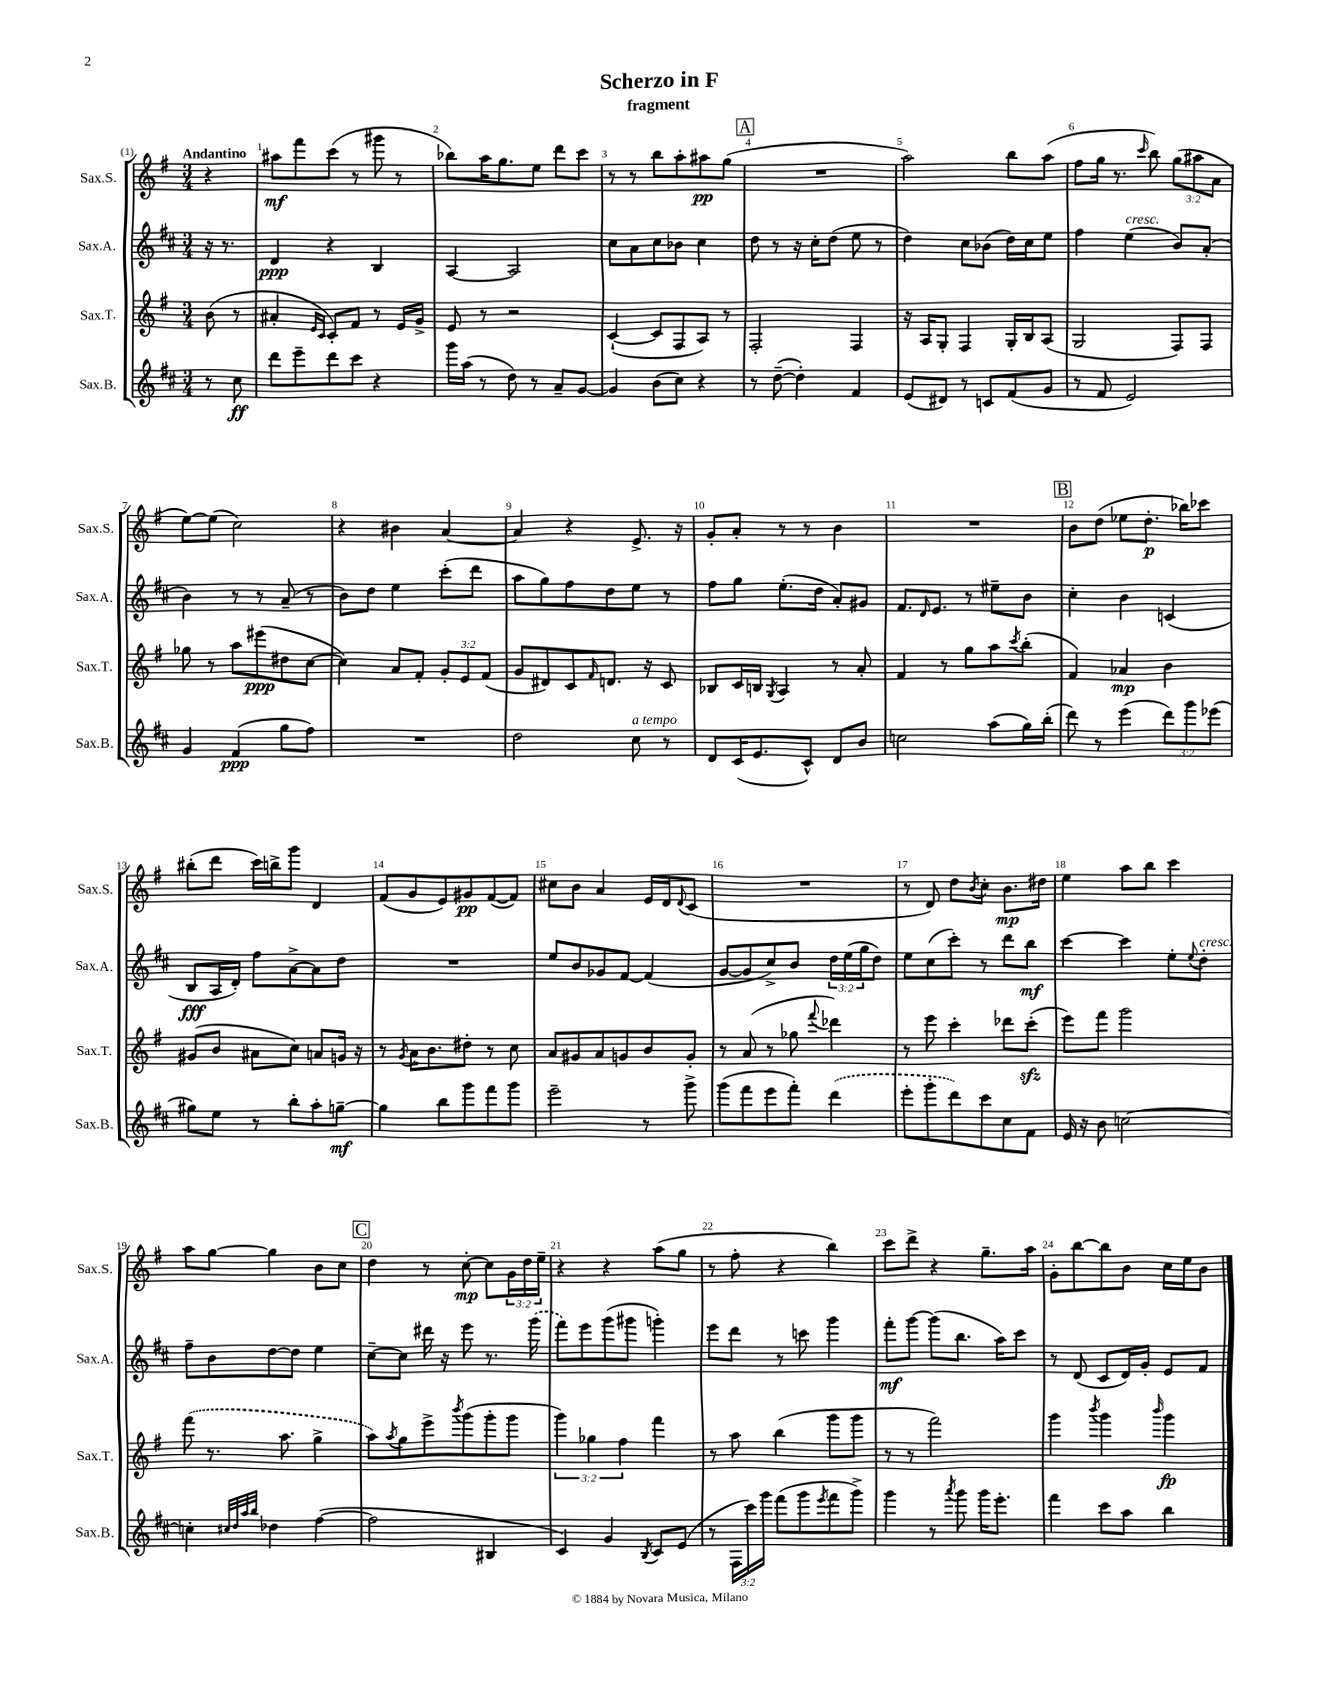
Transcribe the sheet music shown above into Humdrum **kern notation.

**kern	**dynam	**kern	**dynam	**kern	**dynam	**kern	**dynam
*part4	*part4	*part3	*part3	*part2	*part2	*part1	*part1
*staff4	*staff4	*staff3	*staff3	*staff2	*staff2	*staff1	*staff1
*I"Sax.B.	*	*I"Sax.T.	*	*I"Sax.A.	*	*I"Sax.S.	*
*I'Sax.B.	*	*I'Sax.T.	*	*I'Sax.A.	*	*I'Sax.S.	*
*clefG2	*	*clefG2	*	*clefG2	*	*clefG2	*
*k[f#c#]	*	*k[f#]	*	*k[f#c#]	*	*k[f#]	*
*M3/4	*	*M3/4	*	*M3/4	*	*M3/4	*
=	=	=	=	=	=	=	=
!	!	!	!	!	!	!LO:TX:a:B:t=Andantino	!
8r	.	(8b\	.	16r	.	4r	.
.	.	.	.	8.r	.	.	.
8cc#\	ff	8r	.	.	.	.	.
=1	=1	=1	=1	=1	=1	=1	=1
8ddd\L	.	4a#X'/	.	4d/	ppp	8aa#X\L	mf
8eee~\	.	.	.	.	.	8fff#\	.
.	.	16qqe/LL	.	.	.	.	.
.	.	16qqc/JJ	.	.	.	.	.
8ddd\	.	8c'/L)	.	4r	.	(8ccc\J	.
8ccc#\J	.	8f#/J	.	.	.	8r	.
4r	.	8r	.	4B/	.	8ggg#X\	.
.	.	16e/LL	.	.	.	8r	.
.	.	16g^/JJ	.	.	.	.	.
=2	=2	=2	=2	=2	=2	=2	=2
16ggg\LL	.	8e/	.	[4A/	.	8bb-X\L)	.
(16aa\JJ	.	.	.	.	.	.	.
8r	.	8r	.	.	.	16aa\K	.
.	.	.	.	.	.	8.gg\	.
8dd\)	.	2r	.	2A/]	.	.	.
8r	.	.	.	.	.	8ee\J	.
8a~/L	.	.	.	.	.	8ddd\L	.
[8g/J	.	.	.	.	.	8ccc\J	.
=3	=3	=3	=3	=3	=3	=3	=3
4g/]	.	([4c`/	.	8cc#\L	.	8r	.
.	.	.	.	8a\	.	8r	.
(8b\L	.	8c/L]	.	8cc#\	.	8bb\L	.
8cc#\J)	.	8F#/	.	8b-X\J	.	8aa'\	.
4r	.	8A/J)	.	4cc#\	.	8aa#X\	pp
.	.	8r	.	.	.	(8gg\J	.
!!LO:REH:place=s1:t=A
=4	=4	=4	=4	=4	=4	=4	=4
8r	.	2F#'/	.	8dd\	.	2.r	.
([8dd~\	.	.	.	8r	.	.	.
4dd'\])	.	.	.	16r	.	.	.
.	.	.	.	16cc#'\KL	.	.	.
.	.	.	.	(8dd\J	.	.	.
4f#/	.	4F#/	.	8ee\	.	.	.
.	.	.	.	8r	.	.	.
=5	=5	=5	=5	=5	=5	=5	=5
(8e/L	.	16r	.	4dd\)	.	2aa\)	.
.	.	16A/KL	.	.	.	.	.
8d#X/J)	.	8G'/J	.	.	.	.	.
8r	.	4F#/	.	8cc#\L	.	.	.
8cn/L	.	.	.	(8b-X\J	.	.	.
(8f#/	.	16G'/LL	.	16dd\LL)	.	8bb\L	.
.	.	16B/J	.	16cc#\J	.	.	.
8g/J	.	(8A/J	.	8ee\J	.	(8aa\J	.
=6	=6	=6	=6	=6	=6	=6	=6
8r	.	2G/	.	4ff#\	.	8ff#\L	.
8f#/	.	.	.	.	.	16gg\Jk	.
.	.	.	.	.	.	8.r	.
!	!	!	!	!LO:TX:a:i:t=cresc.	!	!	!
2e/)	.	.	.	(4ee\	.	.	.
.	.	.	.	.	.	16qqccc/	.
.	.	.	.	.	.	8bb\)	.
.	.	8F#/L)	.	8b/L)	.	(12gg\L	.
.	.	.	.	.	.	12aa#X\	.
.	.	8F#/J	.	(8a'/J	.	.	.
.	.	.	.	.	.	12a\J	.
!!LO:LB:g=z
=7	=7	=7	=7	=7	=7	=7	=7
4g/	.	8gg-X\	.	4b\)	.	[8ee\L)	.
.	.	8r	.	.	.	(8ee\J]	.
(4f#/	ppp	8aa\L	.	8r	.	2cc\)	.
.	.	(8eee#X\	ppp	8r	.	.	.
8gg\L	.	8dd#X\	.	(8a~/	.	.	.
8ff#\J)	.	[8cc\J	.	8r	.	.	.
=8	=8	=8	=8	=8	=8	=8	=8
2.r	.	4cc\])	.	8b\L)	.	4r	.
.	.	.	.	8dd\J	.	.	.
.	.	8a/L	.	4ee\	.	4b#X\	.
.	.	8f#'/J	.	.	.	.	.
.	.	12g'/L	.	(8ccc#'\L	.	[4a/	.
.	.	12e/	.	.	.	.	.
.	.	.	.	8ddd\J	.	.	.
.	.	(12f#/J	.	.	.	.	.
=9	=9	=9	=9	=9	=9	=9	=9
2dd\	.	8g/L	.	8aa\L	.	4a/]	.
.	.	8d#X/)	.	8gg\)	.	.	.
.	.	8c/	.	8ff#\	.	4r	.
.	.	16qqf#/	.	.	.	.	.
.	.	8.dn/J	.	8dd\	.	.	.
!LO:TX:a:i:t=a tempo	!	!	!	!	!	!	!
8cc#\	.	.	.	8ee\J	.	8.e^/	.
.	.	16r	.	.	.	.	.
8r	.	8c/	.	8r	.	.	.
.	.	.	.	.	.	16r	.
=10	=10	=10	=10	=10	=10	=10	=10
8d/L	.	8B-X/L	.	8ff#\L	.	8g'/L	.
(16c#/K	.	16c/L	.	8gg\J	.	8a'/J	.
8.e/	.	16Bn/JJ	.	.	.	.	.
.	.	8qG/	.	.	.	.	.
.	.	4A/	.	(8.ee'\L	.	8r	.
8c#^^/J)	.	.	.	.	.	8r	.
.	.	.	.	16dd\Jk	.	.	.
8d/L	.	8r	.	8a'/L)	.	4b\	.
8b/J	.	8a'/	.	8g#X/J	.	.	.
=11	=11	=11	=11	=11	=11	=11	=11
2ccn\	.	4f#/	.	8.f#/L	.	2.r	.
.	.	.	.	16qqd/	.	.	.
.	.	.	.	8.e/J	.	.	.
.	.	8r	.	.	.	.	.
.	.	8gg\L	.	8r	.	.	.
(8aa\L	.	8aa\	.	8ee#X~\L	.	.	.
.	.	8qccc/	.	.	.	.	.
16gg\L)	.	(8bb'\J	.	8b\J	.	.	.
(16bb'\JJ	.	.	.	.	.	.	.
!!LO:REH:place=s1:t=B
=12	=12	=12	=12	=12	=12	=12	=12
8ddd\)	.	4f#/)	.	4cc#'\	.	8b\L	.
8r	.	.	.	.	.	(8dd\J	.
(4eee\	.	4a-X/	mp	4b\	.	8ee-X\L	.
.	.	.	.	.	.	8.dd'\J	p
12ddd\L)	.	4b\	.	(4cn/	.	.	.
.	.	.	.	.	.	16bb-X\KL)	.
12ggg\	.	.	.	.	.	.	.
.	.	.	.	.	.	8ccc-X\J	.
(12eee-X\J	.	.	.	.	.	.	.
!!LO:LB:g=z
=13	=13	=13	=13	=13	=13	=13	=13
8gg#X\L)	.	(8g#X/L	.	8B/L	fff	(8bb#X'\L	.
8ee\J	.	8b/J	.	16A/L	.	8ddd\J	.
.	.	.	.	16d'/JJ)	.	.	.
8r	.	8a#X\L	.	8ff#\L	.	16ccc\LL)	.
.	.	.	.	.	.	16bbn^\J	.
8bb'\L	.	8cc\J)	.	[8a^\	.	8ggg\J	.
8aa'\	.	8an/L	.	8a\]	.	4d/	.
[8ggn~\J	mf	16gn/Jk	.	8dd\J	.	.	.
.	.	16r	.	.	.	.	.
=14	=14	=14	=14	=14	=14	=14	=14
4gg\]	.	8r	.	2.r	.	(8f#/L	.
.	.	8qg/	.	.	.	.	.
.	.	16a\KL	.	.	.	8g/	.
.	.	8.b\	.	.	.	.	.
8bb\L	.	.	.	.	.	8e/)	.
8ggg\	.	8dd#X'\J	.	.	.	8g#X/	pp
8fff#\	.	8r	.	.	.	([8f#/	.
8ggg\J	.	8cc\	.	.	.	8f#/J])	.
=15	=15	=15	=15	=15	=15	=15	=15
2eee~\	.	8a/L	.	8ee/L	.	8cc#X\L	.
.	.	8g#X/	.	8b/	.	8b\J	.
.	.	8a/	.	8g-X/	.	4a/	.
.	.	8gn/	.	[8f#/J	.	.	.
8r	.	8b/	.	(4f#/]	.	16e/LL	.
.	.	.	.	.	.	16d/J	.
.	.	.	.	.	.	8qqd/	.
8ggg^\	.	8g'/J	.	.	.	(8c/J	.
=16	=16	=16	=16	=16	=16	=16	=16
(8ggg\L	.	8r	.	[8g/L	.	2.r	.
8fff#\	.	(8a/	.	8g/]	.	.	.
8eee\	.	8r	.	8cc#^/)	.	.	.
8fff#'\J)	.	8gg-X\	.	8b/J	.	.	.
.	.	8qqfff#/	.	.	.	.	.
(4ddd\	.	4ddd-X\)	.	24dd\LL	.	.	.
.	.	.	.	(24ee\	.	.	.
.	.	.	.	24gg\J	.	.	.
.	.	.	.	8dd\J)	.	.	.
=17	=17	=17	=17	=17	=17	=17	=17
8eee'\L	.	8r	.	8ee\L	.	8r	.
8ggg'\	.	8eee\	.	(8cc#\	.	8d/)	.
8ddd\)	.	4ccc'\	.	8ccc#'\J)	.	8dd\L	.
.	.	.	.	.	.	8qb/	.
8ccc#\	.	.	.	8r	.	8cc'\J	.
8cc#\	.	8ddd-X\L	.	8ddd\L	.	8.b\L	mp
8f#\J	.	(8ccczz'\J	.	8bb\J	mf	.	.
.	.	.	.	.	.	16dd#X\Jk	.
=18	=18	=18	=18	=18	=18	=18	=18
16e/	.	8eee\L)	.	[4ccc#\	.	4ee\	.
16r	.	.	.	.	.	.	.
8b\	.	8fff#\J	.	.	.	.	.
[2ccn\	.	2ggg\	.	4ccc#\]	.	8aa\L	.
.	.	.	.	.	.	8bb\J	.
.	.	.	.	8ee'\L	.	4ccc\	.
.	.	.	.	8qqee/	.	.	.
!	!	!	!	!LO:TX:a:i:t=cresc.	!	!	!
.	.	.	.	8dd'\J	.	.	.
!!LO:LB:g=z
=19	=19	=19	=19	=19	=19	=19	=19
4ccn'\]	.	(8fff#\	.	8ff#~\L	.	8aa\L	.
.	.	8.r	.	8b\	.	[8gg\J	.
32qqcc#X/LLL	.	.	.	.	.	.	.
32qqdd/	.	.	.	.	.	.	.
32qqaa/	.	.	.	.	.	.	.
32qqbb/JJJ	.	.	.	.	.	.	.
4dd-X\	.	.	.	[8dd\	.	4gg\]	.
.	.	8.aa\	.	.	.	.	.
.	.	.	.	8dd\J]	.	.	.
([4ff#\	.	4gg^\	.	4ee\	.	8b\L	.
.	.	.	.	.	.	8cc\J	.
!!LO:REH:place=s1:t=C
=20	=20	=20	=20	=20	=20	=20	=20
2ff#\]	.	8aa\L)	.	[8cc#~\L	.	4dd\	.
.	.	8qaa/	.	.	.	.	.
.	.	8gg\	.	8cc#\J]	.	.	.
.	.	8eee^\	.	16ddd#X\	.	8r	.
.	.	.	.	16r	.	.	.
.	.	8qbbb/	.	.	.	.	.
.	.	(8ggg\	.	8eee\	.	[8cc'\	mp
4B#X/	.	8ggg'\	.	8.r	.	8cc\L]	.
.	.	8ggg\J	.	.	.	24g\L	.
.	.	.	.	.	.	24dd\	.
.	.	.	.	(16ggg\	.	.	.
.	.	.	.	.	.	24ee~\JJ	.
=21	=21	=21	=21	=21	=21	=21	=21
4c#/)	.	6ggg\)	.	8fff#\L)	.	4r	.
.	.	.	.	8eee\	.	.	.
.	.	6gg-X\	.	.	.	.	.
4g/	.	.	.	(8ggg\	.	4r	.
.	.	6ff#\	.	.	.	.	.
.	.	.	.	8ggg#X\J	.	.	.
8qB/	.	.	.	.	.	.	.
8c#/L	.	4fff#\	.	4gggn'\)	.	(8aa\L	.
(8e/J	.	.	.	.	.	8gg\J	.
=22	=22	=22	=22	=22	=22	=22	=22
8r	.	8r	.	8eee\L	.	8r	.
24F#\LL	.	8aa\	.	8ddd\J	.	8ff#'\	.
24ccc#\)	.	.	.	.	.	.	.
24ggg\JJ	.	.	.	.	.	.	.
(8fff#\L	.	(4bb\	.	8r	.	4r	.
8ggg\	.	.	.	8cccn\	.	.	.
8qeee/	.	.	.	.	.	.	.
8fff#\	.	8ggg\L	.	4ggg\	.	4bb\)	.
8ggg^\J)	.	8ggg\J	.	.	.	.	.
=23	=23	=23	=23	=23	=23	=23	=23
4ggg\	.	8r	.	8fff#'\L	mf	8ccc\L	.
.	.	8r	.	[8ggg\J	.	8ddd^\J	.
8r	.	2fff#\)	.	(8ggg\L]	.	4r	.
8qaaa/	.	.	.	.	.	.	.
8ggg\	.	.	.	8.bb\J	.	.	.
16ggg\KL	.	.	.	.	.	8.gg~\L	.
8.eee'\J	.	.	.	16aa\KL)	.	.	.
.	.	.	.	8ccc#\J	.	.	.
.	.	.	.	.	.	16aa\Jk	.
=24	=24	=24	=24	=24	=24	=24	=24
4fff#\	.	4ggg\	.	8r	.	8g'\L	.
.	.	.	.	(8d/	.	[8bb\	.
.	.	8qbbb/	.	.	.	.	.
8ccc#\L	.	4ggg\	.	8c#/L	.	8bb\]	.
8aa\J	.	.	.	16d/L)	.	8b\J	.
.	.	.	.	16g'/JJ	.	.	.
.	.	16qqbbb/	.	.	.	.	.
4bb\	.	4ggg\	fp	8e/L	.	16cc\LL	.
.	.	.	.	.	.	16ee\J	.
.	.	.	.	8f#/J	.	8b\J	.
==	==	==	==	==	==	==	==
*-	*-	*-	*-	*-	*-	*-	*-
